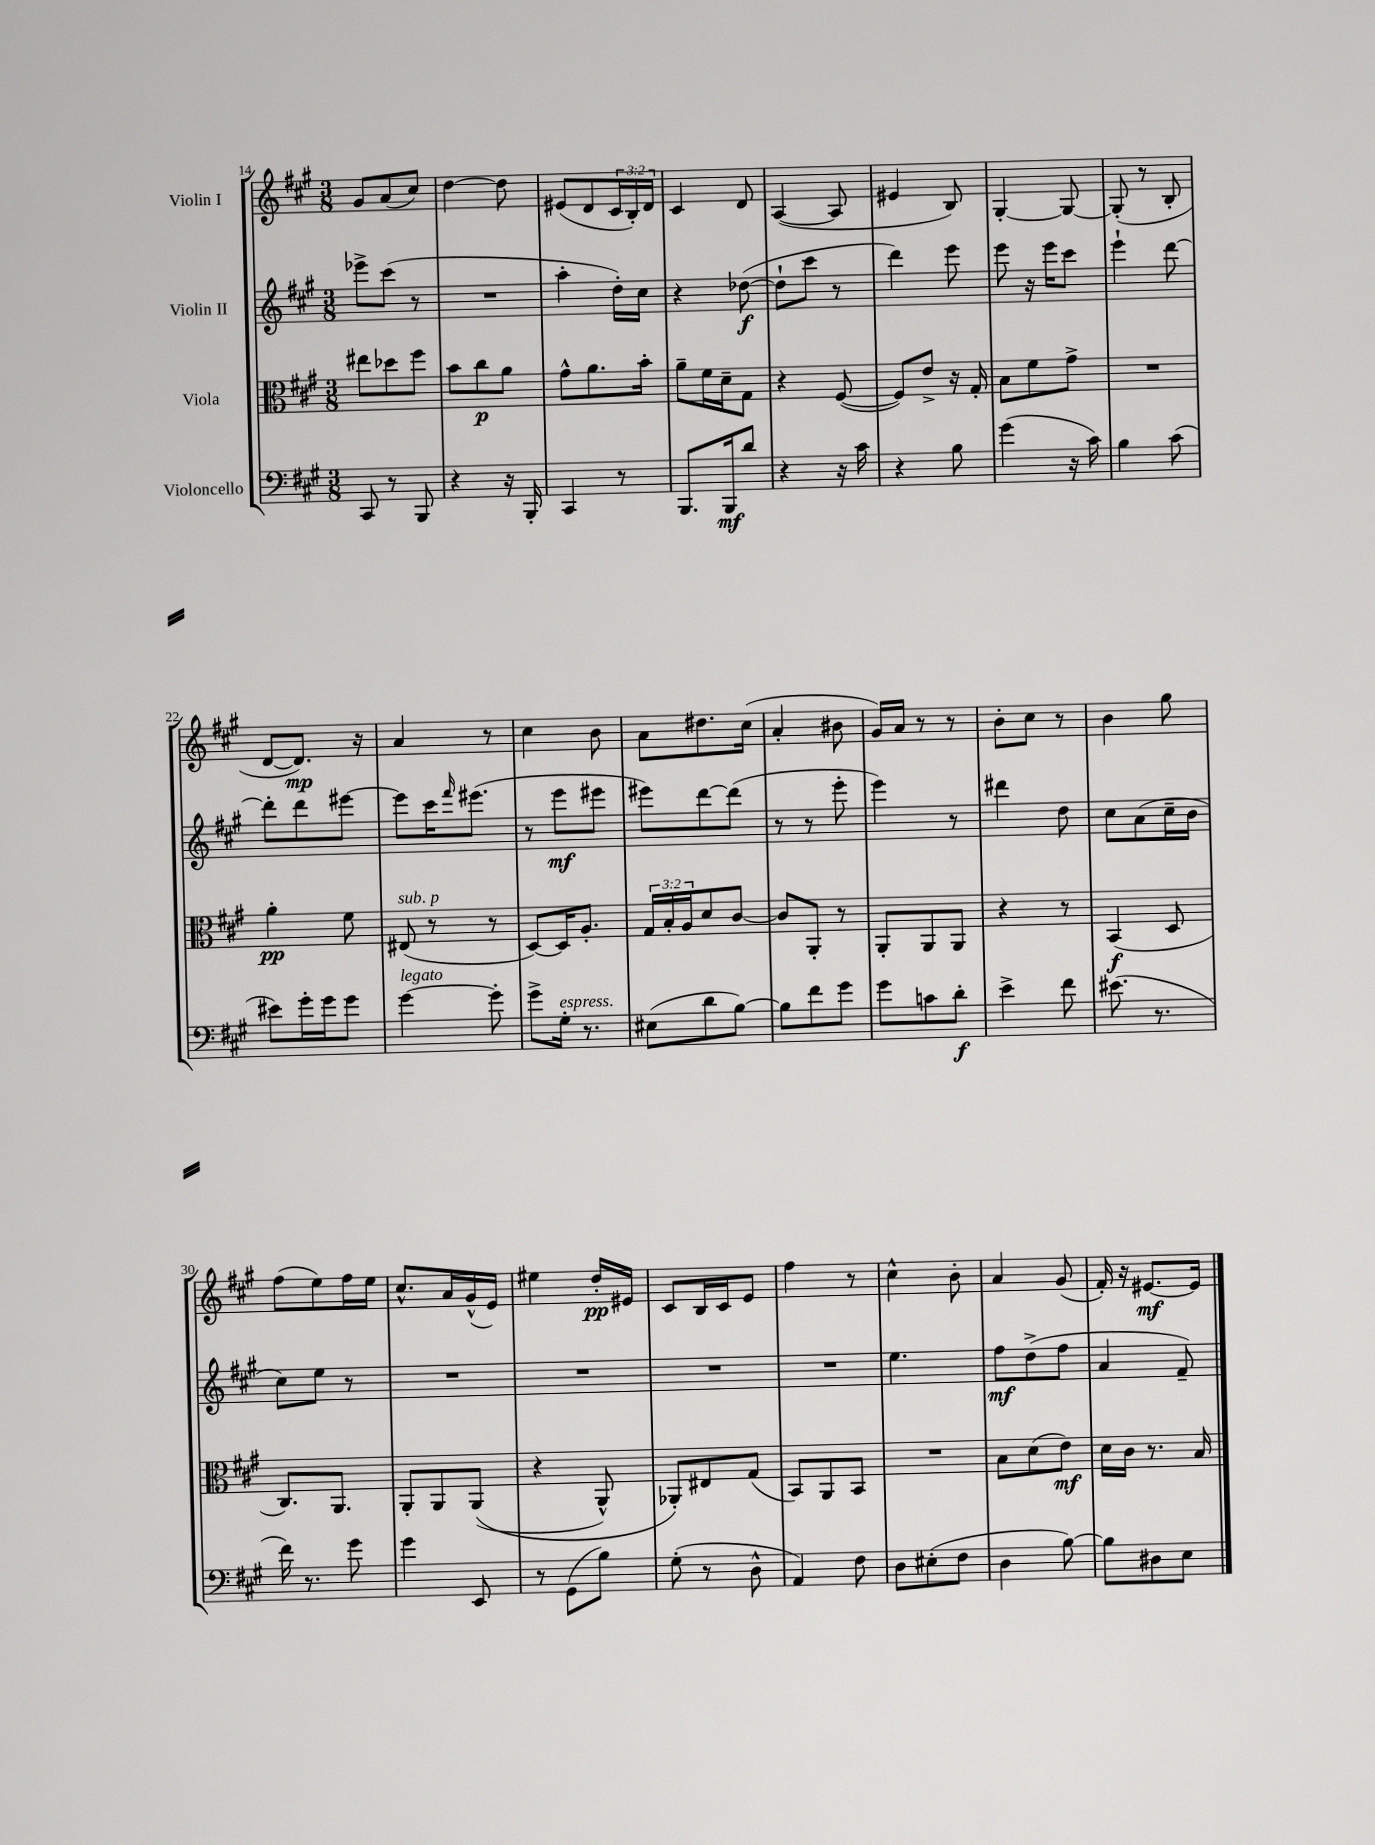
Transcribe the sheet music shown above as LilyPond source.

<<
\new StaffGroup <<
\new Staff = "s0" \with { instrumentName = "Violin I" } {
    \clef treble \key a \major \numericTimeSignature \time 3/8 \override Staff.TupletNumber.text = #tuplet-number::calc-fraction-text
    gis'8 a'8( cis''8) |
    d''4~ d''8 |
    eis'8( d'8 \tuplet 3/2 { cis'16 b16-.) d'16 } |
    cis'4 d'8 |
    a4~( a8 |
    eis'4 b8) |
    gis4~-. gis8~ |
    gis8-.( r8 b8-. |
    d'8~ d'8.\mp) r16 |
    a'4 r8 |
    cis''4 b'8 |
    a'8 dis''8. cis''16( |
    a'4-. bis'8 |
    gis'16) a'16 r8 r8 |
    b'8-. cis''8 r8 |
    b'4 gis''8 |
    fis''8( e''8) fis''16 e''16 |
    cis''8.-^ a'16 gis'16-^( e'16) |
    eis''4 d''16-.\pp eis'16 |
    cis'8 b16 cis'16 e'8 |
    fis''4 r8 |
    cis''4-^ b'8-. |
    a'4 gis'8( |
    fis'16-.) r16 eis'8.~\mf eis'16 \bar "|." |
}
\new Staff = "s1" \with { instrumentName = "Violin II" } {
    \clef treble \key a \major \numericTimeSignature \time 3/8
    ees'''8-> cis'''8( r8 |
    R4. |
    a''4-. d''16-.) cis''16 |
    r4 des''8~\f( |
    des''8-! cis'''8 r8 |
    d'''4) e'''8 |
    e'''8 r16 e'''16 cis'''8 |
    e'''4-! d'''8~ |
    d'''8-. d'''8 eis'''8~ |
    eis'''8 cis'''16 \grace { fis'''16 } eis'''8.( |
    r8 e'''8\mf eis'''8 |
    eis'''8) d'''8~ d'''8( |
    r8 r8 e'''8-. |
    e'''4) r8 |
    dis'''4 d''8 |
    cis''8 a'8( cis''16-- b'16 |
    cis''8) e''8 r8 |
    R4. |
    R4. |
    R4. |
    R4. |
    e''4. |
    fis''8\mf d''8->( fis''8 |
    a'4 fis'8--) \bar "|." |
}
\new Staff = "s2" \with { instrumentName = "Viola" } {
    \clef alto \key a \major \numericTimeSignature \time 3/8 \override Staff.TupletNumber.text = #tuplet-number::calc-fraction-text
    eis''8 des''8 fis''8 |
    b'8 cis''8\p a'8 |
    gis'8-^ a'8. b'16-. |
    a'8-- fis'16 d'16-- gis8 |
    r4 fis8~( |
    fis8) e'8-> r16 gis16-. |
    b8 fis'8 gis'8-> |
    R4. |
    a'4-.\pp fis'8 |
    eis8^\markup { \italic "sub. p" }( r8 r8 |
    d8~) d16 a8.-. |
    \tuplet 3/2 { gis16 b16-. a16 } d'8 cis'8~ |
    cis'8 a,8-. r8 |
    a,8-. a,8 a,8 |
    r4 r8 |
    b,4\f( d8 |
    cis8.) a,8. |
    a,8-. a,8 a,8(\( |
    r4 a,8-^) |
    aes,8-.\) eis8 gis8( |
    b,8) a,8 b,8 |
    R4. |
    b8 d'8( e'8\mf) |
    d'16 cis'16 r8. b16 \bar "|." |
}
\new Staff = "s3" \with { instrumentName = "Violoncello" } {
    \clef bass \key a \major \numericTimeSignature \time 3/8
    cis,8 r8 b,,8 |
    r4 r16 b,,16-. |
    cis,4 r8 |
    b,,8. b,,16\mf d'8 |
    r4 r16 cis'16 |
    r4 b8 |
    gis'4( r16 cis'16) |
    b4 cis'8( |
    eis'8) gis'16-. gis'16 gis'8 |
    gis'4~^\markup { \italic "legato" } gis'8-. |
    gis'8-> gis16-.^\markup { \italic "espress." } r8. |
    eis8( d'8 b8~) |
    b8 fis'8 gis'8 |
    gis'8 c'8 d'8-.\f |
    e'4-> fis'8 |
    eis'8.( r8. |
    fis'16) r8. gis'8 |
    gis'4 e,8 |
    r8 gis,8( b8) |
    gis8-.( r8 d8-^ |
    a,4) fis8 |
    d8 eis8-.( fis8 |
    d4 b8~) |
    b8 dis8 e8 \bar "|." |
}
>>
>>
\layout { \context { \Score currentBarNumber = #14 } }
